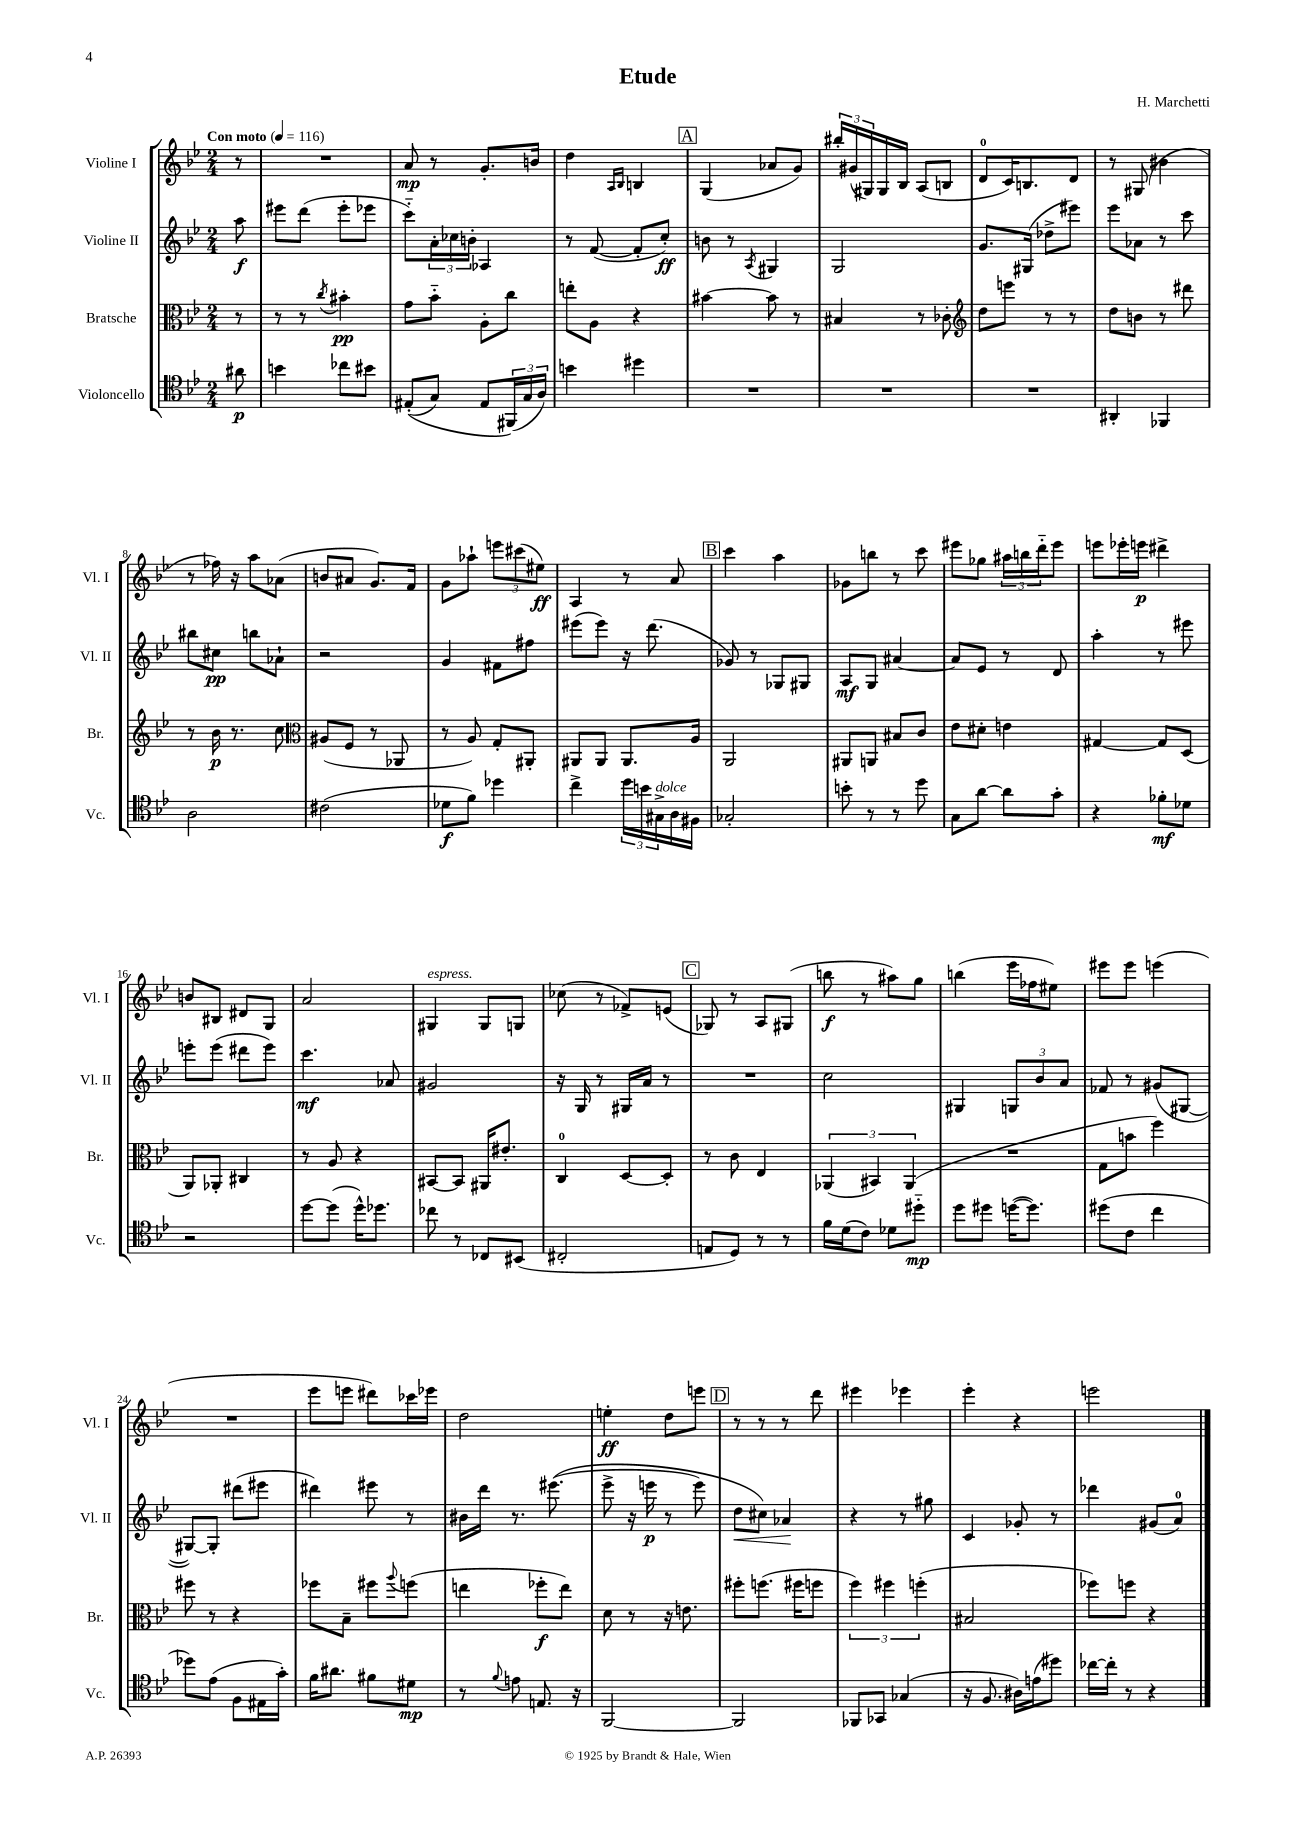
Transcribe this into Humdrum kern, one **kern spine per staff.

**kern	**dynam	**kern	**dynam	**kern	**dynam	**kern	**dynam
*part4	*part4	*part3	*part3	*part2	*part2	*part1	*part1
*staff4	*staff4	*staff3	*staff3	*staff2	*staff2	*staff1	*staff1
*I"Violoncello	*	*I"Bratsche	*	*I"Violine II	*	*I"Violine I	*
*I'Vc.	*	*I'Br.	*	*I'Vl. II	*	*I'Vl. I	*
*clefC4	*	*clefC3	*	*clefG2	*	*clefG2	*
*k[b-e-]	*	*k[b-e-]	*	*k[b-e-]	*	*k[b-e-]	*
*M2/4	*	*M2/4	*	*M2/4	*	*M2/4	*
*MM116	*	*MM116	*	*MM116	*	*MM116	*
=	=	=	=	=	=	=	=
!	!	!	!	!	!	!LO:TX:a:B:t=Con moto	!
8a#X\	p	8r	.	8aa\	f	8r	.
=1	=1	=1	=1	=1	=1	=1	=1
4bn\	.	8r	.	8eee#X\L	.	2r	.
.	.	8r	.	(8ddd\J	.	.	.
.	.	8qcc/	.	.	.	.	.
8cc-X\L	.	4b#X'\	pp	8eee#'\L	.	.	.
8b#X\J	.	.	.	8eee-X\J	.	.	.
=2	=2	=2	=2	=2	=2	=2	=2
((8E#X'/L	.	8g\L	.	8ccc\L)	.	8a/	mp
8G/J)	.	8b-\J	.	24a'\L	.	8r	.
.	.	.	.	24cc-X\	.	.	.
.	.	.	.	24bn'\JJ	.	.	.
8E#/L	.	8A'\L	.	4A-X/	.	8.g'/L	.
(24FF#X/L)	.	8cc\J	.	.	.	.	.
24G/	.	.	.	.	.	.	.
.	.	.	.	.	.	16bn/Jk	.
24A/JJ)	.	.	.	.	.	.	.
=3	=3	=3	=3	=3	=3	=3	=3
4bn\	.	8een'\L	.	8r	.	4dd\	.
.	.	8A\J	.	([8f/	.	.	.
.	.	.	.	.	.	16qqA/LL	.
.	.	.	.	.	.	16qqB-/JJ	.
4dd#X\	.	4r	.	8f'/L]	.	4Bn/	.
.	.	.	.	8cc'/J)	ff	.	.
!!LO:REH:place=s1:t=A
=4	=4	=4	=4	=4	=4	=4	=4
2r	.	[4b#X\	.	8bn\	.	(4G/	.
.	.	.	.	8r	.	.	.
.	.	.	.	8qA/	.	.	.
.	.	8b#\]	.	4G#X/	.	8a-X/L	.
.	.	8r	.	.	.	8g/J)	.
=5	=5	=5	=5	=5	=5	=5	=5
2r	.	4B#X/	.	2G/	.	24bb#X'/LL	.
.	.	.	.	.	.	(24g#X/	.
.	.	.	.	.	.	24G#X/)	.
.	.	.	.	.	.	16G#/	.
.	.	.	.	.	.	16B-/JJ	.
.	.	8r	.	.	.	(8A/L	.
.	.	8c-X'\	.	.	.	8Bn/J	.
=6	=6	=6	=6	=6	=6	=6	=6
*	*	*clefG2	*	*	*	*	*
2r	.	8dd\L	.	8.g/L	.	8d/L	.
.	.	8eeen\J	.	.	.	16c/K)	.
.	.	.	.	(16G#X/Jk	.	8.Bn/	.
.	.	8r	.	8dd-X^\L	.	.	.
.	.	8r	.	8eee#X\J)	.	8d/J	.
=7	=7	=7	=7	=7	=7	=7	=7
4AA#X'/	.	8dd\L	.	8eee-\L	.	8r	.
.	.	8bn\J	.	8a-X\J	.	(8G#X/	.
4FF-X/	.	8r	.	8r	.	4b#X\	.
.	.	8ddd#X\	.	8ccc\	.	.	.
!!LO:LB:g=z
=8	=8	=8	=8	=8	=8	=8	=8
2A\	.	8r	.	8bb#X\L	.	8r	.
.	.	16b-\	p	8cc#X\J	pp	16ff-X\)	.
.	.	8.r	.	.	.	16r	.
.	.	.	.	8bbn\L	.	8aa\L	.
.	.	8cc\	.	8a-X`\J	.	(8a-X\J	.
=9	=9	=9	=9	=9	=9	=9	=9
*	*	*clefC3	*	*	*	*	*
(2c#X\	.	(8A#X/L	.	2r	.	8bn/L	.
.	.	8F/J	.	.	.	8a#X/J	.
.	.	8r	.	.	.	8.g/L)	.
.	.	8AA-X/	.	.	.	.	.
.	.	.	.	.	.	16f/Jk	.
=10	=10	=10	=10	=10	=10	=10	=10
8d-X\L	f	8r	.	4g/	.	8g\L	.
8f\J)	.	8A/)	.	.	.	8aa-X`\J	.
4dd-X\	.	8G'/L	.	8f#X\L	.	12eeen\L	.
.	.	.	.	.	.	(12ccc#X\	.
.	.	8AA#X'/J	.	8ff#X\J	.	.	.
.	.	.	.	.	.	12ee#X\J)	ff
=11	=11	=11	=11	=11	=11	=11	=11
4cc^\	.	8AA#X/L	.	(8eee#X\L	.	4A/	.
.	.	8AA#/J	.	8eee#\J)	.	.	.
24dd\LL	.	8.AA#/L	.	16r	.	8r	.
24bn\	.	.	.	.	.	.	.
.	.	.	.	(8.ddd\	.	.	.
!LO:TX:a:i:t=dolce	!	!	!	!	!	!	!
24G#X^\	.	.	.	.	.	.	.
16A\	.	.	.	.	.	8a/	.
16F#X\JJ	.	16A/Jk	.	.	.	.	.
!!LO:REH:place=s1:t=B
=12	=12	=12	=12	=12	=12	=12	=12
2G-X'/	.	2AA/	.	8g-X/)	.	4ccc\	.
.	.	.	.	8r	.	.	.
.	.	.	.	8G-X/L	.	4aa\	.
.	.	.	.	8G#X/J	.	.	.
=13	=13	=13	=13	=13	=13	=13	=13
8bn'\	.	8AA#X/L	.	8A/L	mf	8g-X\L	.
8r	.	8AAn/J	.	8G/J	.	8bbn\J	.
8r	.	8B#X/L	.	[4a#X/	.	8r	.
8dd\	.	8c/J	.	.	.	8ccc\	.
=14	=14	=14	=14	=14	=14	=14	=14
8G\L	.	8e-\L	.	8a#/L]	.	8eee#X\L	.
[8a\J	.	8d#X'\J	.	8e-/J	.	8gg-X\J	.
8a\L]	.	4en\	.	8r	.	24aa#X\LL	.
.	.	.	.	.	.	24bbn\	.
.	.	.	.	.	.	24ddd\J	.
8g'\J	.	.	.	8d/	.	8eee#\J	.
=15	=15	=15	=15	=15	=15	=15	=15
4r	.	[4G#X/	.	4aa'\	.	8eeen\L	.
.	.	.	.	.	.	16eee-X'\L	.
.	.	.	.	.	.	16eeen\JJ	p
8f-X'\L	mf	8G#/L]	.	8r	.	4ddd#X^\	.
8d-X\J	.	(8D/J	.	8eee#X\	.	.	.
!!LO:LB:g=z
=16	=16	=16	=16	=16	=16	=16	=16
2r	.	8AA/L)	.	8eeen'\L	.	8bn/L	.
.	.	8AA-X'/J	.	(8eee\J	.	8B#X/J	.
.	.	4C#X/	.	8ddd#X\L	.	8d#X/L	.
.	.	.	.	8eee\J)	.	8G/J	.
=17	=17	=17	=17	=17	=17	=17	=17
[8dd\L	.	8r	.	4.ccc\	mf	2a/	.
(8dd\J]	.	8A/	.	.	.	.	.
16dd^^\KL)	.	4r	.	.	.	.	.
8.dd-X\J	.	.	.	.	.	.	.
.	.	.	.	8a-X/	.	.	.
=18	=18	=18	=18	=18	=18	=18	=18
!	!	!	!	!	!	!LO:TX:a:i:t=espress.	!
8cc-X\	.	[8BB#X/L	.	2g#X/	.	4G#X/	.
8r	.	8BB#/J]	.	.	.	.	.
8C-X/L	.	16AA#X/KL	.	.	.	8G#/L	.
.	.	8.e#X'/J	.	.	.	.	.
(8BB#X/J	.	.	.	.	.	8Gn/J	.
=19	=19	=19	=19	=19	=19	=19	=19
2C#X'/	.	4C/	.	16r	.	(8cc-X\	.
.	.	.	.	16G/	.	.	.
.	.	.	.	8r	.	8r	.
.	.	[8D/L	.	16G#X/LL	.	8f-X^/L)	.
.	.	.	.	16a/JJ	.	.	.
.	.	8D'/J]	.	8r	.	(8en/J	.
!!LO:REH:place=s1:t=C
=20	=20	=20	=20	=20	=20	=20	=20
8En/L	.	8r	.	2r	.	8G-X/)	.
8D/J)	.	8c\	.	.	.	8r	.
8r	.	4E-/	.	.	.	8A/L	.
8r	.	.	.	.	.	(8G#X/J	.
=21	=21	=21	=21	=21	=21	=21	=21
16f\LL	.	(6AA-X/	.	2cc\	.	8bbn\	f
(16d\J	.	.	.	.	.	.	.
8c\J)	.	.	.	.	.	8r	.
.	.	6BB#X/)	.	.	.	.	.
8d-X\L	.	.	.	.	.	8aa#X\L)	.
.	.	(6AA-/	.	.	.	.	.
8dd#X\J	mp	.	.	.	.	8gg\J	.
=22	=22	=22	=22	=22	=22	=22	=22
8dd\L	.	2r	.	4G#X/	.	(4bbn\	.
8dd#X\J	.	.	.	.	.	.	.
([16ddn\KL	.	.	.	12Gn/L	.	16eee-\LL	.
8.dd\J])	.	.	.	.	.	16ff-X\J	.
.	.	.	.	12b-/	.	.	.
.	.	.	.	.	.	8ee#X\J)	.
.	.	.	.	12a/J	.	.	.
=23	=23	=23	=23	=23	=23	=23	=23
(8dd#X\L	.	8G\L	.	8f-X/	.	8eee#X\L	.
8c\J	.	8bn\J	.	8r	.	8eee#\J	.
4cc\	.	4ff\)	.	(8g#X/L	.	(4eeen\	.
.	.	.	.	[8G#X/J	.	.	.
!!LO:LB:g=z
=24	=24	=24	=24	=24	=24	=24	=24
8dd-X\L)	.	8ff#X\	.	8G#X/L_)	.	2r	.
(8e-\J	.	8r	.	8G#'/J]	.	.	.
8F\L	.	4r	.	(8ddd#X\L	.	.	.
16E#X\L	.	.	.	8eee#X\J	.	.	.
16g'\JJ)	.	.	.	.	.	.	.
=25	=25	=25	=25	=25	=25	=25	=25
16f\KL	.	8ff-X\L	.	4ddd#X\)	.	8eee-\L	.
8.a#X\J	.	.	.	.	.	.	.
.	.	8B-~\J	.	.	.	8eeen\J	.
8f#X\L	.	8ff#X\L	.	8eee#X\	.	8ddd#X\L)	.
.	.	8qqaa/	.	.	.	.	.
8d#X\J	mp	(8ffn\J	.	8r	.	16ccc-X\L	.
.	.	.	.	.	.	16eee-X\JJ	.
=26	=26	=26	=26	=26	=26	=26	=26
8r	.	4een\	.	16b#X\LL	.	2dd\	.
.	.	.	.	16ddd\JJ	.	.	.
8qqf/	.	.	.	.	.	.	.
8en\	.	.	.	8.r	.	.	.
8.En/	.	8ff-X'\L	f	.	.	.	.
.	.	.	.	((8.eee#X\	.	.	.
.	.	8ee\J)	.	.	.	.	.
16r	.	.	.	.	.	.	.
=27	=27	=27	=27	=27	=27	=27	=27
[2FF/	.	8d\	.	8eee-^\	.	4een'\	ff
.	.	8r	.	16r	.	.	.
.	.	.	.	16eeen\	p	.	.
.	.	16r	.	8r	.	8dd\L	.
.	.	8.en\	.	.	.	.	.
.	.	.	.	8eee\)	.	8eeen\J	.
!!LO:REH:place=s1:t=D
=28	=28	=28	=28	=28	=28	=28	=28
!	!	!	!	!	!LO:HP:b	!	!
2FF/]	.	8ff#X'\L	.	8dd\L	<	8r	.
.	.	(8.ffn\J	.	8cc#X\J)	.	8r	.
.	.	.	.	4a-X/	.	8r	.
.	.	16ff#X\KL	.	.	.	.	.
.	.	8ffn\J	.	.	.	8ddd\	.
.	.	.	.	.	[	.	.
=29	=29	=29	=29	=29	=29	=29	=29
8FF-X/L	.	6ff\)	.	4r	.	4eee#X\	.
8GG-X/J	.	.	.	.	.	.	.
.	.	6ff#X\	.	.	.	.	.
(4G-X/	.	.	.	8r	.	4eee-X\	.
.	.	(6ffn'\	.	.	.	.	.
.	.	.	.	8gg#X\	.	.	.
=30	=30	=30	=30	=30	=30	=30	=30
16r	.	2B#X/	.	4c/	.	4eee-'\	.
8.F/	.	.	.	.	.	.	.
16A#X\LL)	.	.	.	8g-X'/	.	4r	.
(16en\J	.	.	.	.	.	.	.
8dd#X\J)	.	.	.	8r	.	.	.
=31	=31	=31	=31	=31	=31	=31	=31
[16cc-X\LL	.	8ff-X\L)	.	4ddd-X\	.	2eeen\	.
16cc-'\JJ]	.	.	.	.	.	.	.
8r	.	8ffn\J	.	.	.	.	.
4r	.	4r	.	(8g#X/L	.	.	.
.	.	.	.	8a/J)	.	.	.
==	==	==	==	==	==	==	==
*-	*-	*-	*-	*-	*-	*-	*-
